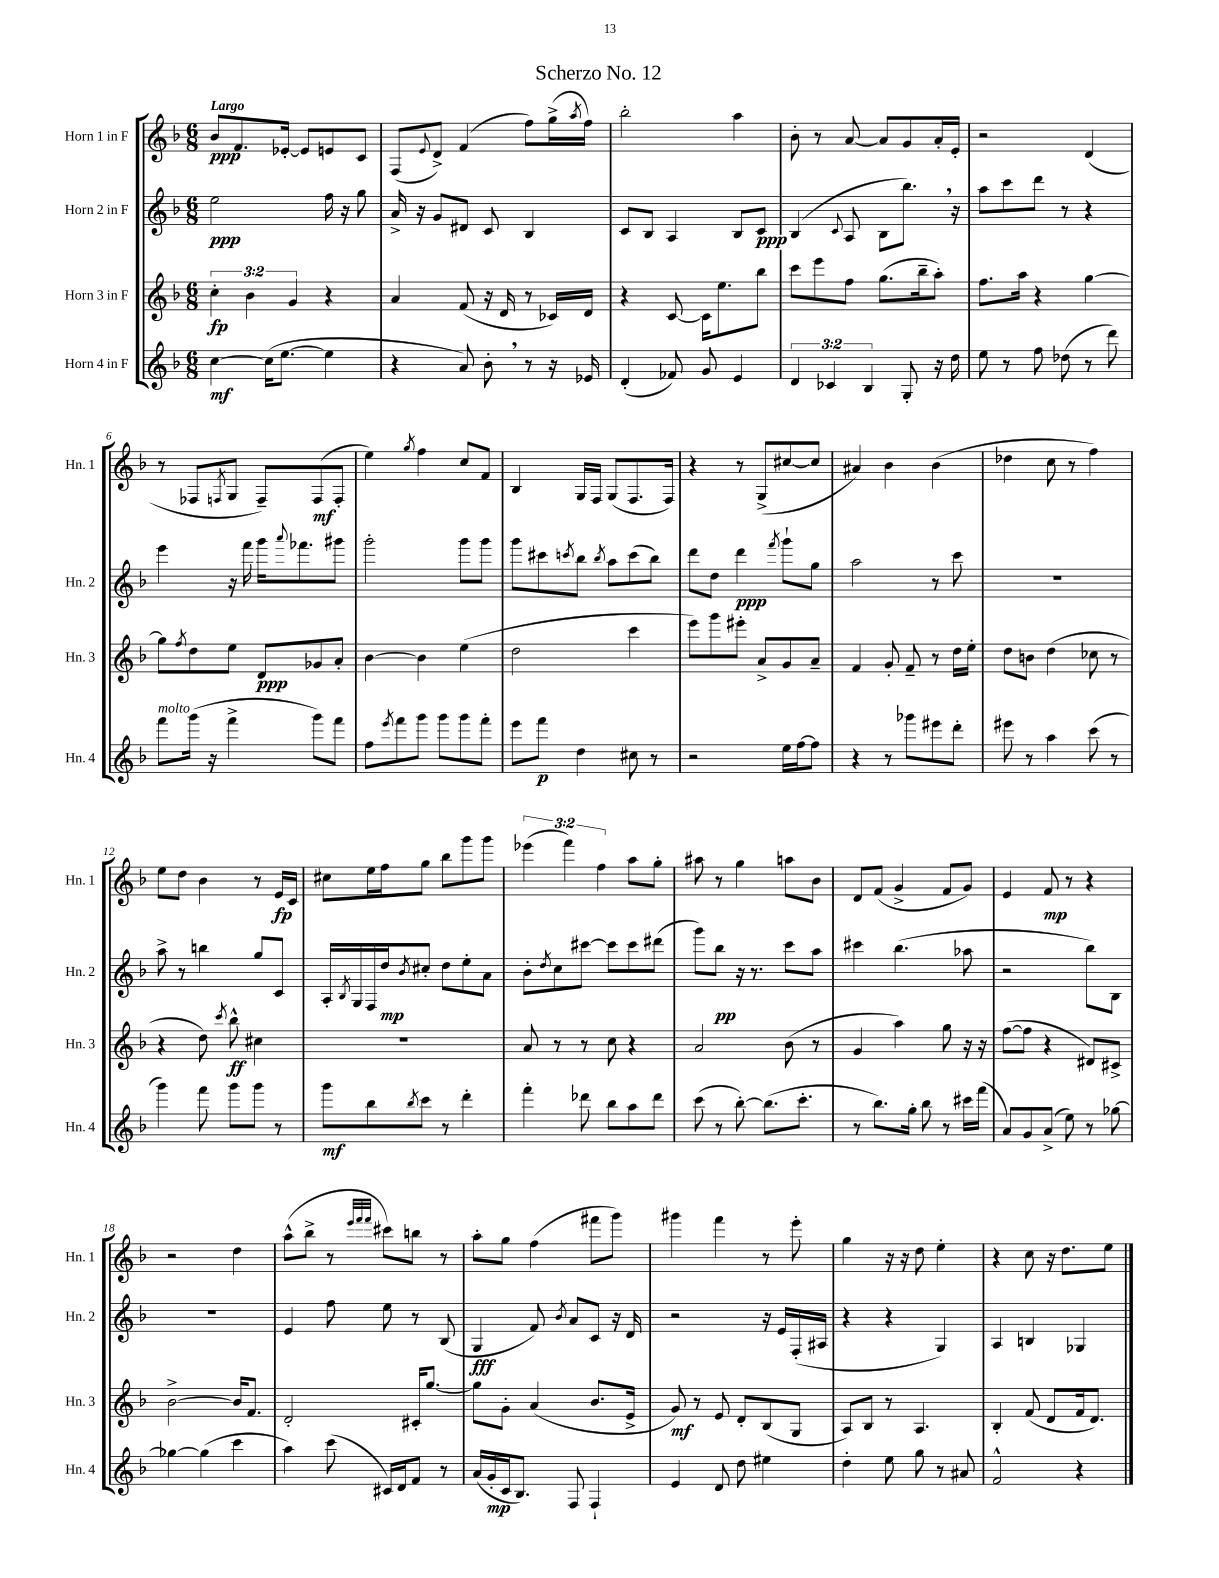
\header { title = "Scherzo No. 12" }
<<
\new StaffGroup <<
\new Staff = "s0" \with { instrumentName = "Horn 1 in F" shortInstrumentName = "Hn. 1" } {
    \clef treble \key f \major \numericTimeSignature \time 6/8 \override Staff.TupletNumber.text = #tuplet-number::calc-fraction-text \tempo "Largo"
    bes'8\ppp f'8. ees'16~-. ees'8 e'8 c'8 |
    f8( \appoggiatura { e'8 } d'8->) f'4( f''8) g''16->( \acciaccatura { a''8 } f''16) |
    bes''2-. a''4 |
    bes'8-. r8 a'8~ a'8 g'8 a'16-. e'16-. |
    r2 d'4( |
    r8 fes8 \acciaccatura { f8 } g8 f8--) f8\mf( f8-. |
    e''4) \acciaccatura { g''8 } f''4 c''8 f'8 |
    bes4 g16 f16 g8( f8. f16) |
    r4 r8 g8->( cis''8~ cis''8 |
    ais'4) bes'4 bes'4( |
    des''4 c''8 r8 f''4) |
    e''8 d''8 bes'4 r8 e'16\fp c'16 |
    cis''8 e''16 f''16 g''8 bes''8 g'''8 g'''8 |
    \tuplet 3/2 { ees'''4( f'''4) f''4 } a''8 g''8-. |
    ais''8 r8 g''4 a''8 bes'8 |
    d'8 f'8( g'4-> f'8 g'8) |
    e'4 f'8\mp r8 r4 |
    r2 d''4 |
    a''8-^( bes''8-> r8 \grace { e'''32 f'''32 f'''32 } cis'''8) b''8 r8 |
    a''8-. g''8 f''4( fis'''8 g'''8) |
    gis'''4 f'''4 r8 e'''8-. |
    g''4 r16 r16 d''8 e''4-. |
    r4 c''8 r16 d''8. e''8 \bar "|." |
}
\new Staff = "s1" \with { instrumentName = "Horn 2 in F" shortInstrumentName = "Hn. 2" } {
    \clef treble \key f \major \numericTimeSignature \time 6/8
    e''2\ppp f''16 r16 g''8 |
    a'16-> r16 g'8 dis'8 c'8 bes4 |
    c'8 bes8 a4 bes8 c'8\ppp |
    bes4( \appoggiatura { c'8 } a8 bes8 bes''8.) \breathe r16 |
    a''8 c'''8 d'''8 r8 r4 |
    e'''4 r16 f'''16 g'''16 \appoggiatura { a'''8 } fes'''8. gis'''8 |
    g'''2-. g'''8 g'''8 |
    g'''8 cis'''8 \acciaccatura { c'''8 } bes''8 \acciaccatura { bes''8 } a''8 c'''8( bes''8) |
    d'''8 d''8 d'''4\ppp \acciaccatura { f'''8 } g'''8-! g''8 |
    a''2 r8 c'''8 |
    r2. |
    a''8-> r8 b''4 g''8 c'8 |
    a16-. \acciaccatura { bes8 } g16 f16 d''16\mp \acciaccatura { bes'8 } cis''8-. d''8 e''8-. a'8 |
    bes'8-. \acciaccatura { d''8 } c''8 cis'''8~ cis'''8 cis'''8 dis'''8( |
    g'''8) bes''8\pp r16 r8. c'''8 a''8 |
    cis'''4 bes''4.( aes''8 |
    r2 bes''8) bes8 |
    R2. |
    e'4 f''8 e''8 r8 bes8( |
    g4\fff f'8) \acciaccatura { bes'8 } a'8 c'8 r16 d'16 |
    r2 r16 e'16 f16-.( ais16 |
    r4 r4 g4) |
    a4 b4 ges4 \bar "|." |
}
\new Staff = "s2" \with { instrumentName = "Horn 3 in F" shortInstrumentName = "Hn. 3" } {
    \clef treble \key f \major \numericTimeSignature \time 6/8 \override Staff.TupletNumber.text = #tuplet-number::calc-fraction-text
    \tuplet 3/2 { c''4-.\fp bes'4 g'4 } r4 |
    a'4 f'8( r16 d'16 r8 ces'16) d'16 |
    r4 c'8~ c'16 e''8. bes''8 |
    c'''8 e'''8 f''8 g''8.( bes''16-- a''8-.) |
    f''8. a''16 r4 g''4~ |
    g''8 \acciaccatura { f''8 } d''8 e''8 d'8\ppp ges'8 a'8-. |
    bes'4~ bes'4 e''4( |
    d''2 c'''4 |
    e'''8) g'''8 eis'''8-. a'8-> g'8 a'8-- |
    f'4 g'8-. f'8-- r8 d''16 e''16-. |
    d''8 b'8 d''4( ces''8 r8 |
    r4 d''8) \acciaccatura { c'''8 } bes''8-^\ff cis''4 |
    R2. |
    a'8 r8 r8 c''8 r4 |
    a'2 bes'8( r8 |
    g'4 a''4) g''8 r16 r16 |
    f''8~( f''8 r4 dis'8) cis'8-> |
    bes'2~-> bes'16 f'8. |
    d'2-. cis'16-. g''8.~ |
    g''8 g'8-. a'4( bes'8. e'16-> |
    g'8\mf) r8 e'8 d'8-. bes8( g8 |
    a8) bes8 r8 a4. |
    bes4-. f'8( d'8 f'16 d'8.) \bar "|." |
}
\new Staff = "s3" \with { instrumentName = "Horn 4 in F" shortInstrumentName = "Hn. 4" } {
    \clef treble \key f \major \numericTimeSignature \time 6/8 \override Staff.TupletNumber.text = #tuplet-number::calc-fraction-text
    c''4~\mf c''16( e''8.~ e''4 |
    r4 a'8) bes'8-. \breathe r8 r16 ees'16 |
    d'4-.( fes'8) g'8 e'4 |
    \tuplet 3/2 { d'4 ces'4 bes4 } g8-. r16 d''16 |
    e''8 r8 f''8 des''8( r8 d'''8) |
    f'''8^\markup { \italic "molto" } g'''16( r16 f'''4-> g'''8) f'''8 |
    f''8 \acciaccatura { e'''8 } f'''8 g'''8 g'''8 g'''8 f'''8-. |
    e'''8 f'''8\p d''4 cis''8 r8 |
    r2 e''16 f''16~ f''8 |
    r4 r8 ges'''8 eis'''8 d'''8-. |
    eis'''8 r8 a''4 c'''8( r8 |
    g'''4) f'''8 g'''8 g'''8 r8 |
    g'''8\mf bes''8 \acciaccatura { bes''8 } c'''8 r8 d'''4-. |
    f'''4-. des'''8 bes''8 a''8 des'''8 |
    c'''8( r8 bes''8~-.) bes''8.( c'''8.-. |
    r8 bes''8.) g''16-. bes''8 r8 cis'''16 f'''16( |
    a'8) g'8 a'8->( e''8) r8 ges''8~ |
    ges''4~ ges''4( c'''4 |
    a''4) c'''8( cis'16) d'16 f'8 r8 |
    a'16( g'16-.\mp c'16 bes8.) f8 f4-! |
    e'4 d'8 d''8 eis''4 |
    d''4-. e''8 g''8 r8 ais'8 |
    f'2-^ r4 \bar "|." |
}
>>
>>
